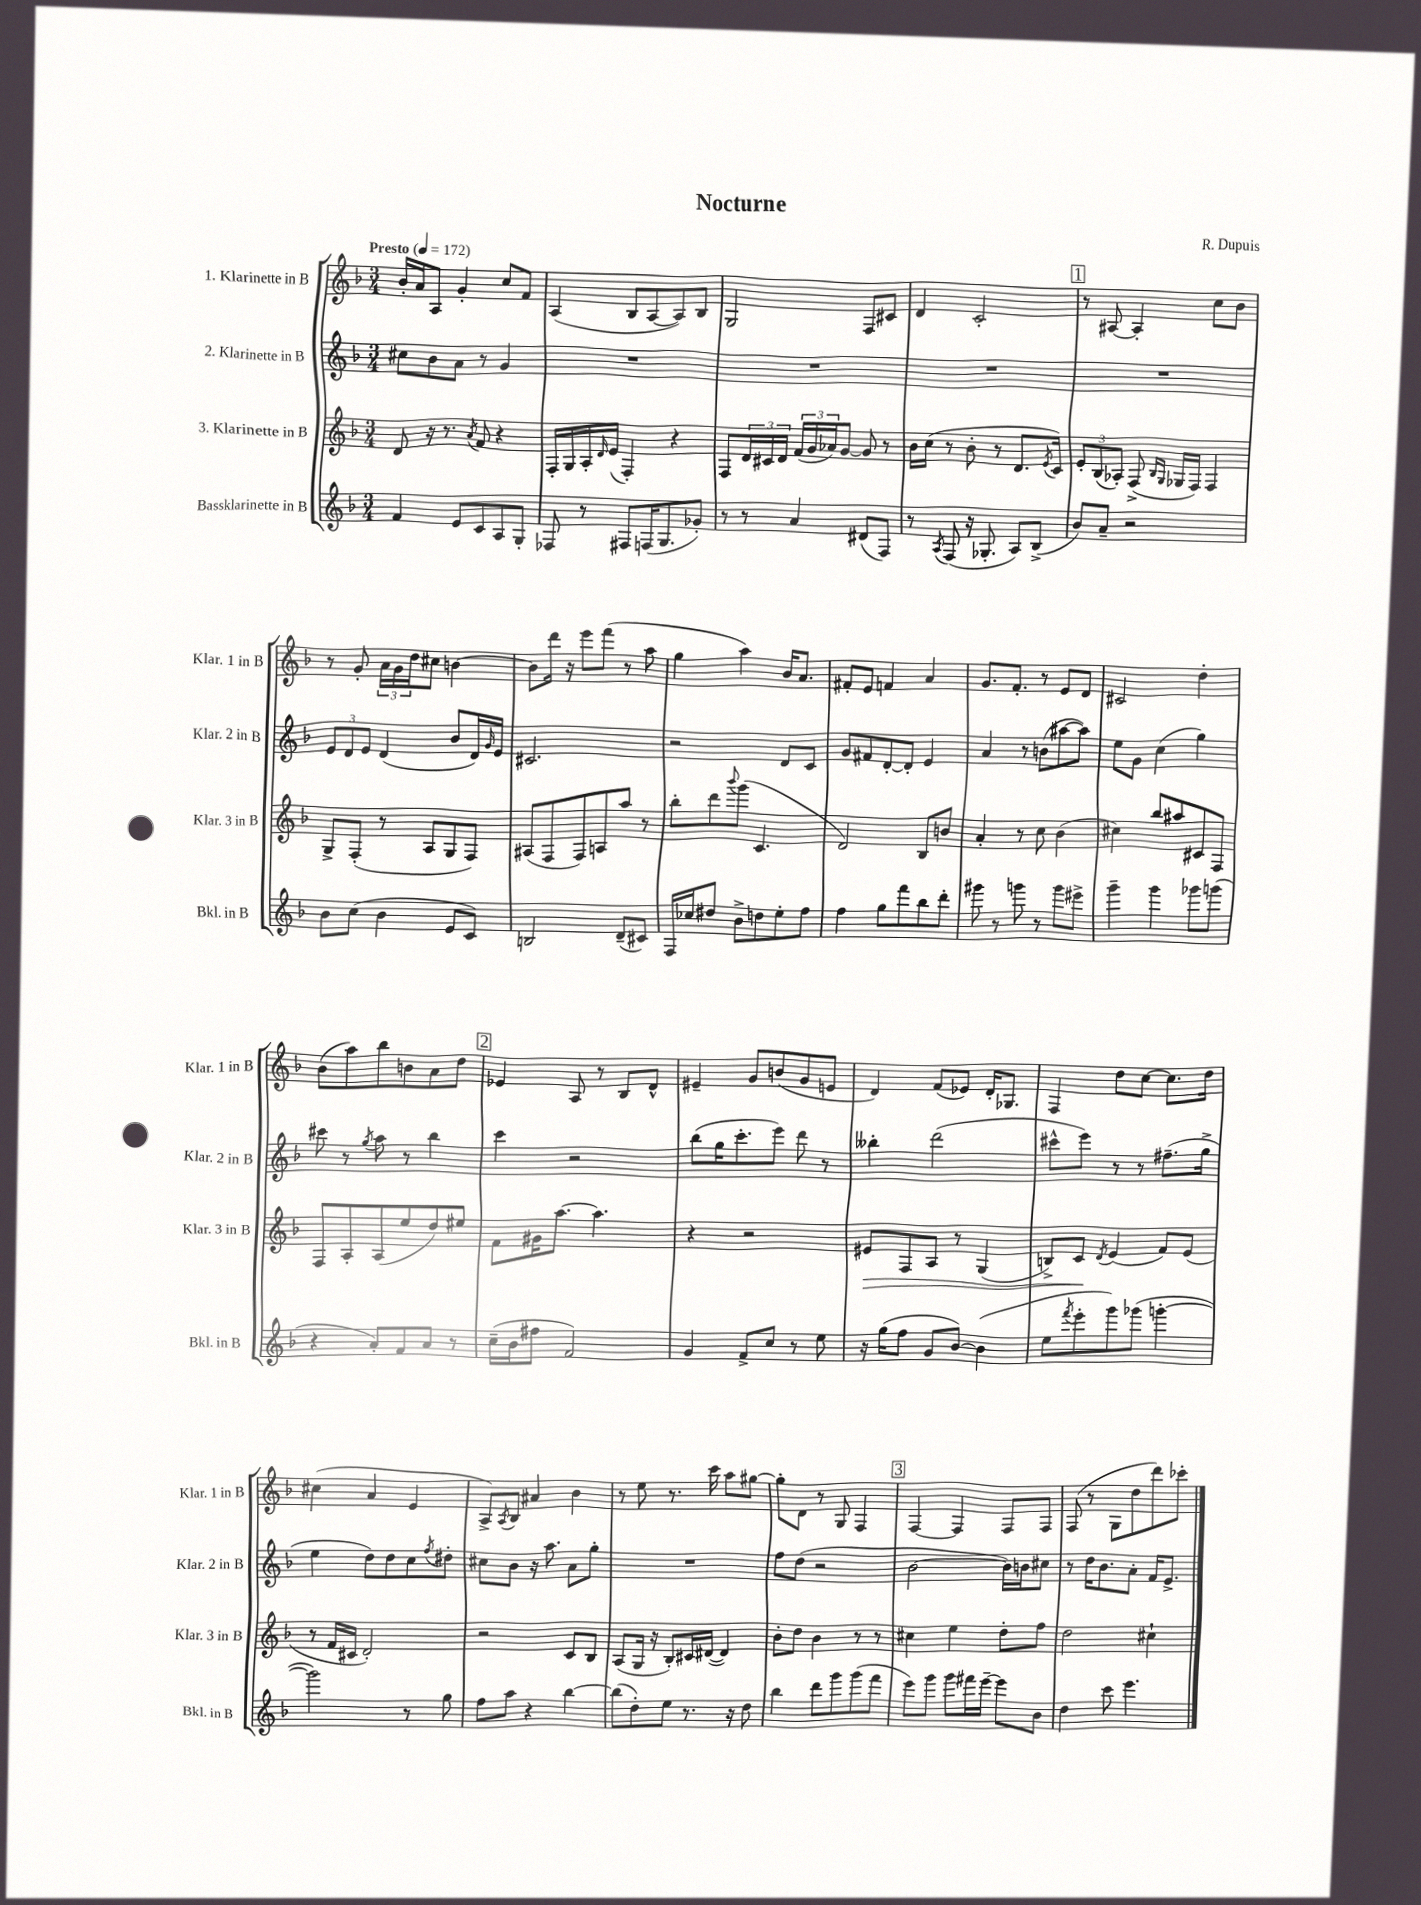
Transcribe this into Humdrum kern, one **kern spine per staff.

**kern	**kern	**dynam	**kern	**kern
*part4	*part3	*part3	*part2	*part1
*staff4	*staff3	*staff3	*staff2	*staff1
*I"Bassklarinette in B	*I"3. Klarinette in B	*	*I"2. Klarinette in B	*I"1. Klarinette in B
*I'Bkl. in B	*I'Klar. 3 in B	*	*I'Klar. 2 in B	*I'Klar. 1 in B
*clefG2	*clefG2	*	*clefG2	*clefG2
*k[b-]	*k[b-]	*	*k[b-]	*k[b-]
*M3/4	*M3/4	*	*M3/4	*M3/4
*MM172	*MM172	*	*MM172	*MM172
=1	=1	=1	=1	=1
!	!	!	!	!LO:TX:a:B:t=Presto
4f/	8d/	.	8cc#X\L	16b-'/LL
.	.	.	.	16a/J
.	16r	.	8b-\	8A/J
.	8.r	.	.	.
8e/L	.	.	8a\J	4g'/
.	8qa/	.	.	.
8c/	8f/	.	8r	.
8A/	4r	.	4g/	8cc/L
8G'/J	.	.	.	8f/J
=2	=2	=2	=2	=2
8F-X/	16F'/LL	.	2.r	(4A/
.	16G/	.	.	.
8r	16A'/	.	.	.
.	16qqd/	.	.	.
.	(16e/JJ	.	.	.
8F#X/L	4F'/)	.	.	8B-/L
(16Fn/K	.	.	.	[8A/
8.G/	.	.	.	.
.	4r	.	.	8A/])
8g-X'/J)	.	.	.	8B-/J
=3	=3	=3	=3	=3
8r	8F/L	.	2.r	2G/
8r	24d/L	.	.	.
.	24c#X/	.	.	.
.	24d/JJ	.	.	.
4a/	(24f/LL	.	.	.
.	24g/	.	.	.
.	24a-X/J)	.	.	.
.	[8g/J	.	.	.
(8d#X/L	8g/]	.	.	8F/L
8F/J)	8r	.	.	8c#X/J
=4	=4	=4	=4	=4
8r	16b-\LL	.	2.r	4d/
.	(16cc\JJ	.	.	.
8qA/	.	.	.	.
(8F/	8r	.	.	.
16r	8b-'\	.	.	2c'/
8.G-X'/	.	.	.	.
.	8r	.	.	.
8A/L)	8.d/L	.	.	.
(8B-^/J	.	.	.	.
.	8qe/	.	.	.
.	16c/Jk)	.	.	.
!!LO:REH:place=s1:t=1
=5	=5	=5	=5	=5
8b-/L)	12e'/L	.	2.r	8r
.	(12B-/	.	.	.
8a~/J	.	.	.	[8A#X/
.	12A-X'/J)	.	.	.
2r	(8F^/	.	.	4A#'/]
.	16qqB-/LL	.	.	.
.	16qqG/JJ	.	.	.
.	16G-X/LL	.	.	.
.	16F/JJ)	.	.	.
.	4F/	.	.	8cc\L
.	.	.	.	8b-\J
!!LO:LB:g=z
=6	=6	=6	=6	=6
8b-\L	8G^/L	.	12e/L	8r
.	.	.	12d/	.
(8cc\J	(8F'/J	.	.	8g'/
.	.	.	12e/J	.
4b-\	8r	.	(4d/	24a\LL
.	.	.	.	24g\
.	.	.	.	24dd\J
.	8A/L	.	.	8cc#X\J
8e/L	8G/	.	8b-/L	[4bn\
8c/J)	8F/J)	.	16d/L)	.
.	.	.	16qqg/	.
.	.	.	16e/JJ	.
=7	=7	=7	=7	=7
2Bn/	(8A#X/L	.	2.c#X/	8b\L]
.	8F/	.	.	16ddd\Jk
.	.	.	.	16r
.	8F/)	.	.	8eee\L
.	8An/	.	.	(8fff\J
(8d~/L	8aa/J	.	.	8r
8c#X/J)	8r	.	.	8aa\
=8	=8	=8	=8	=8
16F/LL	8bb-'\L	.	2r	4gg\
16cc-X/J	.	.	.	.
8dd#X/J	8ddd\	.	.	.
.	8qqbbb-/	.	.	.
8b-^\L	(8ggg\J	.	.	4aa\)
8ddn\	4.c/	.	.	.
8ee'\	.	.	8d/L	16b-/KL
.	.	.	.	8.a/J
8ff\J	.	.	8c/J	.
=9	=9	=9	=9	=9
4ff\	2d/)	.	8g/L	8f#X'/L
.	.	.	8f#X/	8e/J
8gg\L	.	.	[8d'/	4fn/
8fff\	.	.	8d'/J]	.
8bb-\	8B-/L	.	4e/	4a/
8ddd'\J	8bn/J	.	.	.
=10	=10	=10	=10	=10
8ggg#X\	4a'/	.	4a/	8.g/L
8r	.	.	.	.
.	.	.	.	8.f'/J
8gggn\	8r	.	8r	.
8r	8cc\	.	(8bn\L	8r
8ggg\L	(4b-\	.	[8aa#X\	8e/L
8eee#X^\J	.	.	8aa#\J])	8d/J
=11	=11	=11	=11	=11
4ggg~\	4cc#X\)	.	8ee\L	2c#X/
.	.	.	8g\J	.
4ggg\	8bb-/L	.	(4cc\	.
.	8aa#X/	.	.	.
8ggg-X\L	8c#X/	.	4gg\)	4dd'\
(8gggn\J	8F/J	.	.	.
!!LO:LB:g=z
=12	=12	=12	=12	=12
4r	8F/L	.	8ccc#X\	(8b-\L
.	8A'/	.	8r	8aa\)
.	.	.	8qgg/	.
8a'/L)	(8A/	.	8aa\	8bb-\
8f/	8ee/	.	8r	8bn\
8a/J	8dd/)	.	4bb-\	8a\
8r	8ee#X/J	.	.	8dd\J
!!LO:REH:place=s1:t=2
=13	=13	=13	=13	=13
(16cc~\LL	8f\L	.	4ccc\	4e-X/
16b-\J	.	.	.	.
8ff#X\J	16g#X\K	.	.	.
.	[8.aa\J	.	.	.
2f/)	.	.	2r	8A/
.	4.aa\]	.	.	8r
.	.	.	.	8B-/L
.	.	.	.	8d^^/J
=14	=14	=14	=14	=14
4g/	4r	.	(8bb-\L	4e#X~/
.	.	.	16gg\K	.
.	.	.	8.ccc'\	.
8f^/L	2r	.	.	8g/L
8cc/J	.	.	8eee\J)	(8bn/
8r	.	.	8ddd\	8g/
8ee\	.	.	8r	8en/J
=15	=15	=15	=15	=15
!	!	!LO:HP:b	!	!
16r	8e#X/L	>	4bb--X'\	4d/)
(16gg\KL	.	.	.	.
8ff\J	8F/	.	.	.
8g/L	8A/J	.	(2ddd\	(8f/L
[8b-/J)	8r	.	.	8e-X/J)
(4b-\]	(4G/	.	.	16d'/KL
.	.	.	.	8.G-X/J
=16	=16	=16	=16	=16
8ee\L	8Bn^/L)	.	8ccc#X^^\L	4F/
8qfff/	.	.	.	.
8eee'\	8c/J	.	8eee\J)	.
.	8qd/	.	.	.
8ggg\)	(4e/	]	8r	8dd\L
(8ggg-X\J	.	.	8r	[8cc\J
[4gggn'\	8f/L)	.	(8.ff#X~\L	8.cc\L]
.	(8e/J	.	.	.
.	.	.	16gg^\Jk	16dd\Jk
!!LO:LB:g=z
=17	=17	=17	=17	=17
2ggg\])	8r	.	4ee\	(4cc#X\
.	16f/LL	.	.	.
.	16c#X/JJ	.	.	.
.	2d'/)	.	8dd\L)	4a/
.	.	.	8dd\	.
8r	.	.	8cc\	4e/
.	.	.	8qff/	.
8gg\	.	.	8dd#X'\J	.
=18	=18	=18	=18	=18
8ff\L	2r	.	8cc#X\L	8A^/L)
.	.	.	.	8qA/
8aa\J	.	.	8b-\J	8B-/J
4r	.	.	16r	4a#X/
.	.	.	8.aa\	.
[4bb-\	8c/L	.	8a\L	4b-\
.	8B-/J	.	8gg'\J	.
=19	=19	=19	=19	=19
(8bb-\L]	(8A/L	.	2.r	8r
8dd'\)	16G/Jk	.	.	8ee\
.	16r	.	.	.
8ee\J	8B-'/L)	.	.	8.r
8.r	16c#X/L	.	.	.
.	([16d#X/JJ	.	.	16ccc\
.	4d#/])	.	.	8aa\L
16r	.	.	.	.
8dd\	.	.	.	[8gg#X\J
=20	=20	=20	=20	=20
4bb-\	8b-'\L	.	8ff\L	8gg#'\L]
.	8dd\J	.	(8dd\J	8d\J
8ddd\L	4b-\	.	2r	8r
8ggg\	.	.	.	8G/
(8ggg\	8r	.	.	4F/
8fff\J	8r	.	.	.
!!LO:REH:place=s1:t=3
=21	=21	=21	=21	=21
8eee\L)	4cc#X\	.	[2b-\	[4F/
8ggg\J	.	.	.	.
8ggg\L	4ee\	.	.	4F/]
16fff#X\L	.	.	.	.
[16eee~\JJ	.	.	.	.
8eee\L]	8dd'\L	.	16b-\LL])	8F/L
.	.	.	16bn\J	.
8b-\J	8ff\J	.	8cc#X\J	8F/J
=22	=22	=22	=22	=22
4dd\	2dd\	.	8r	(8F/
.	.	.	16dd\KL	8r
.	.	.	8.b-\	.
8ccc\	.	.	.	8G\L
4.eee\	.	.	8a'\J	8dd\
.	4cc#X`\	.	16f/KL	8ddd\)
.	.	.	8.e^/J	.
.	.	.	.	8ccc-X'\J
==	==	==	==	==
*-	*-	*-	*-	*-
